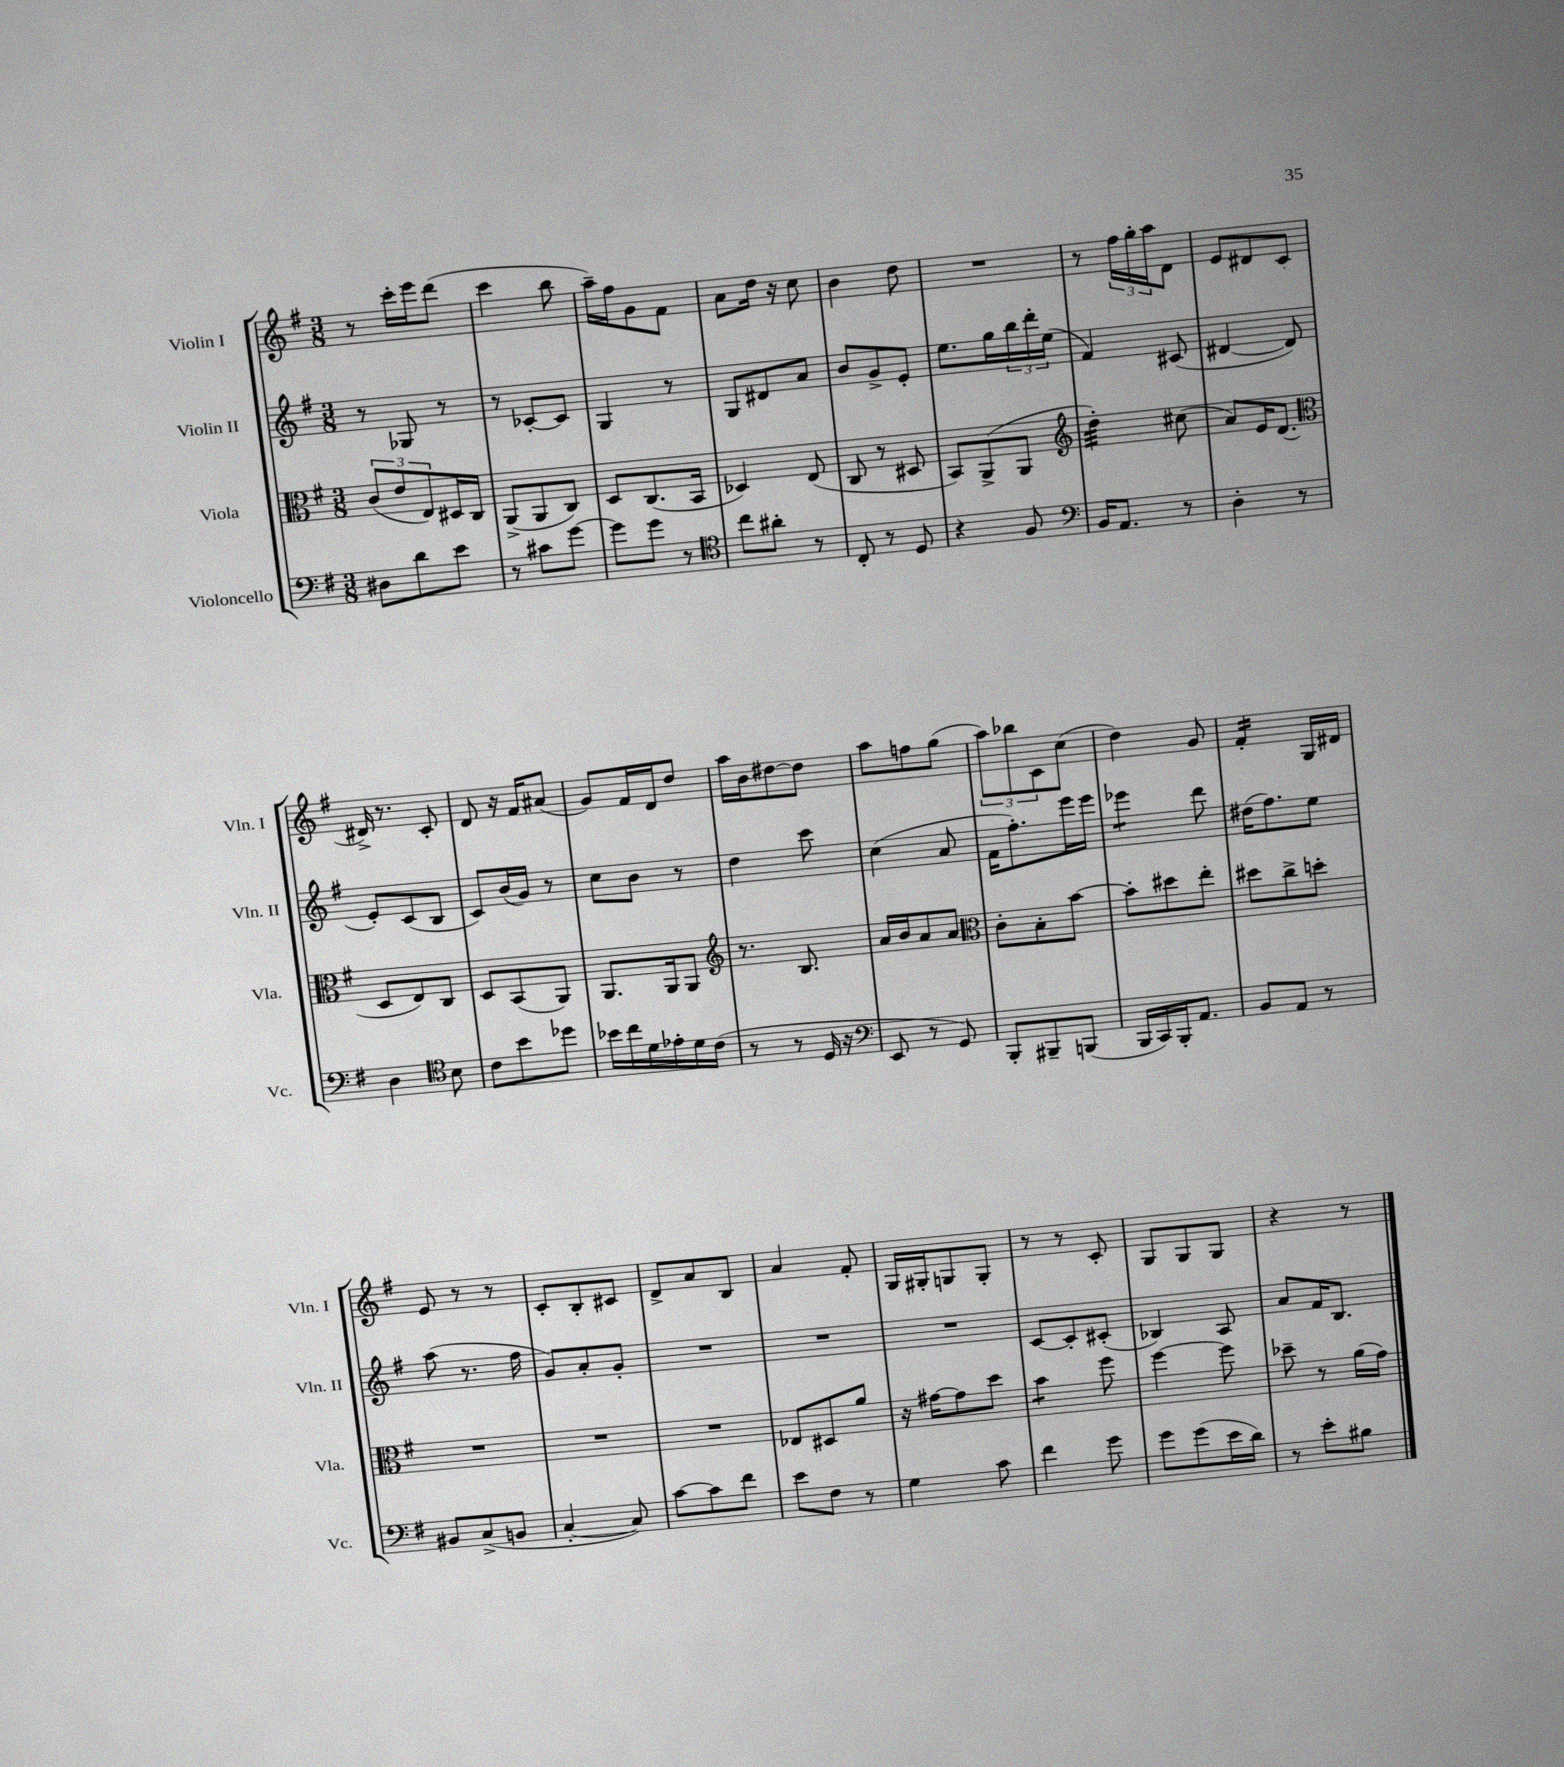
<<
\new StaffGroup <<
\new Staff = "s0" \with { instrumentName = "Violin I" shortInstrumentName = "Vln. I" } {
    \clef treble \key g \major \numericTimeSignature \time 3/8
    r8 c'''16-. e'''16 d'''8( |
    c'''4 b''8 |
    a''16--) fis''16 g'8 fis'8 |
    a'8 d''16 r16 c''8 |
    b'4 d''8 |
    R4. |
    r8 \tuplet 3/2 { fis''16 g''16-. a''16 } d'8 |
    e'8 dis'8 c'8( |
    dis'16->) r8. c'8-. |
    d'8 r16 fis'16 ais'8( |
    g'8) fis'16 d'16 d''8 |
    a''16 b'16 dis''8~ dis''8 |
    a''8 f''8 g''8( |
    \tuplet 3/2 { a''8) bes''8 c'8 } c''8( |
    d''4) g'8 |
    fis'4:16-. g16 dis'16 |
    e'8 r8 r8 |
    c'8-. b8-. cis'8 |
    d'8-> a'8 b8 |
    a'4 fis'8-. |
    g16 gis16-. g8 g8-. |
    r8 r8 c'8-. |
    g8 g8 g8 |
    r4 r8 \bar "|." |
}
\new Staff = "s1" \with { instrumentName = "Violin II" shortInstrumentName = "Vln. II" } {
    \clef treble \key g \major \numericTimeSignature \time 3/8
    r8 ges8 r8 |
    r8 ces'8~-. ces'8 |
    g4 r8 |
    g8 dis'8 a'8 |
    b'8 g'8-> e'8-. |
    e''8. g''16 \tuplet 3/2 { b''16 d'''16-. e''16( } |
    fis'4) cis'8( |
    dis'4~ dis'8 |
    e'8-.) c'8( b8 |
    c'8) b'16( g'16) r8 |
    c''8 b'8 r8 |
    d''4 c'''8 |
    c''4( a'8 |
    fis'16 fis''8.-.) e'''16 e'''16 |
    ees'''4:8 d'''8 |
    dis''16( fis''8.) e''8 |
    a''8( r8. fis''16 |
    g'8) a'8-. g'8-. |
    R4. |
    R4. |
    R4. |
    c'8~ c'8-. cis'8-.( |
    bes4) a8 |
    a'8 fis'16 b8. \bar "|." |
}
\new Staff = "s2" \with { instrumentName = "Viola" shortInstrumentName = "Vla." } {
    \clef alto \key g \major \numericTimeSignature \time 3/8
    \tuplet 3/2 { c'8( e'8 e8) } dis16 c16 |
    a,8->( a,8 c8) |
    d8 c8.( b,16 |
    des4) e8( |
    c8 r8 dis8 |
    b,8) a,8->( a,8 |
    \clef treble d''4:32-.) cis''8( |
    a'8) e'16 d'8.( |
    \clef alto d8 e8) c8 |
    d8 b,8( a,8) |
    a,8. a,16 a,8 |
    \clef treble r8. b8. |
    a'16 b'16 a'8 a'8 |
    \clef alto c'8-. b8-. b'8~ |
    b'8-. dis''8 e''8-. |
    dis''8 c''8-> d''8-. |
    R4. |
    R4. |
    R4. |
    ees8 dis8 a'8 |
    r16 gis'16~ gis'8 d''8 |
    b'4:8 fis''8 |
    fis''4~ fis''8 |
    des''8-- r8 a'16( g'16) \bar "|." |
}
\new Staff = "s3" \with { instrumentName = "Violoncello" shortInstrumentName = "Vc." } {
    \clef bass \key g \major \numericTimeSignature \time 3/8
    dis8 d'8 e'8 |
    r8 cis'8 g'8~ |
    g'8 g'8 r8 |
    \clef tenor c''8 ais'8-. r8 |
    c8-. r8 d8 |
    r4 fis8 |
    \clef bass b,16 a,8. r8 |
    d4-. r8 |
    d4 \clef tenor b8 |
    c'8 b'8 des''8 |
    bes'16 c''16 d'16 ees'16-. d'16 c'16( |
    r8 r8 d16 r16 |
    \clef bass e,8 r8 g,8) |
    b,,8-. bis,,8-- b,,8( |
    b,,16 c,16) b,,16-. a,8. |
    b,8 a,8 r8 |
    bis,8 c8->( b,8 |
    c4~-. c8) |
    c'8~ c'8 fis'8 |
    e'8 fis8 r8 |
    g4 c'8 |
    fis'4 g'8 |
    g'8 g'8( e'16 d'16) |
    r8 e'8-. bis8 \bar "|." |
}
>>
>>
\layout { \context { \Score \remove "Bar_number_engraver" } }
